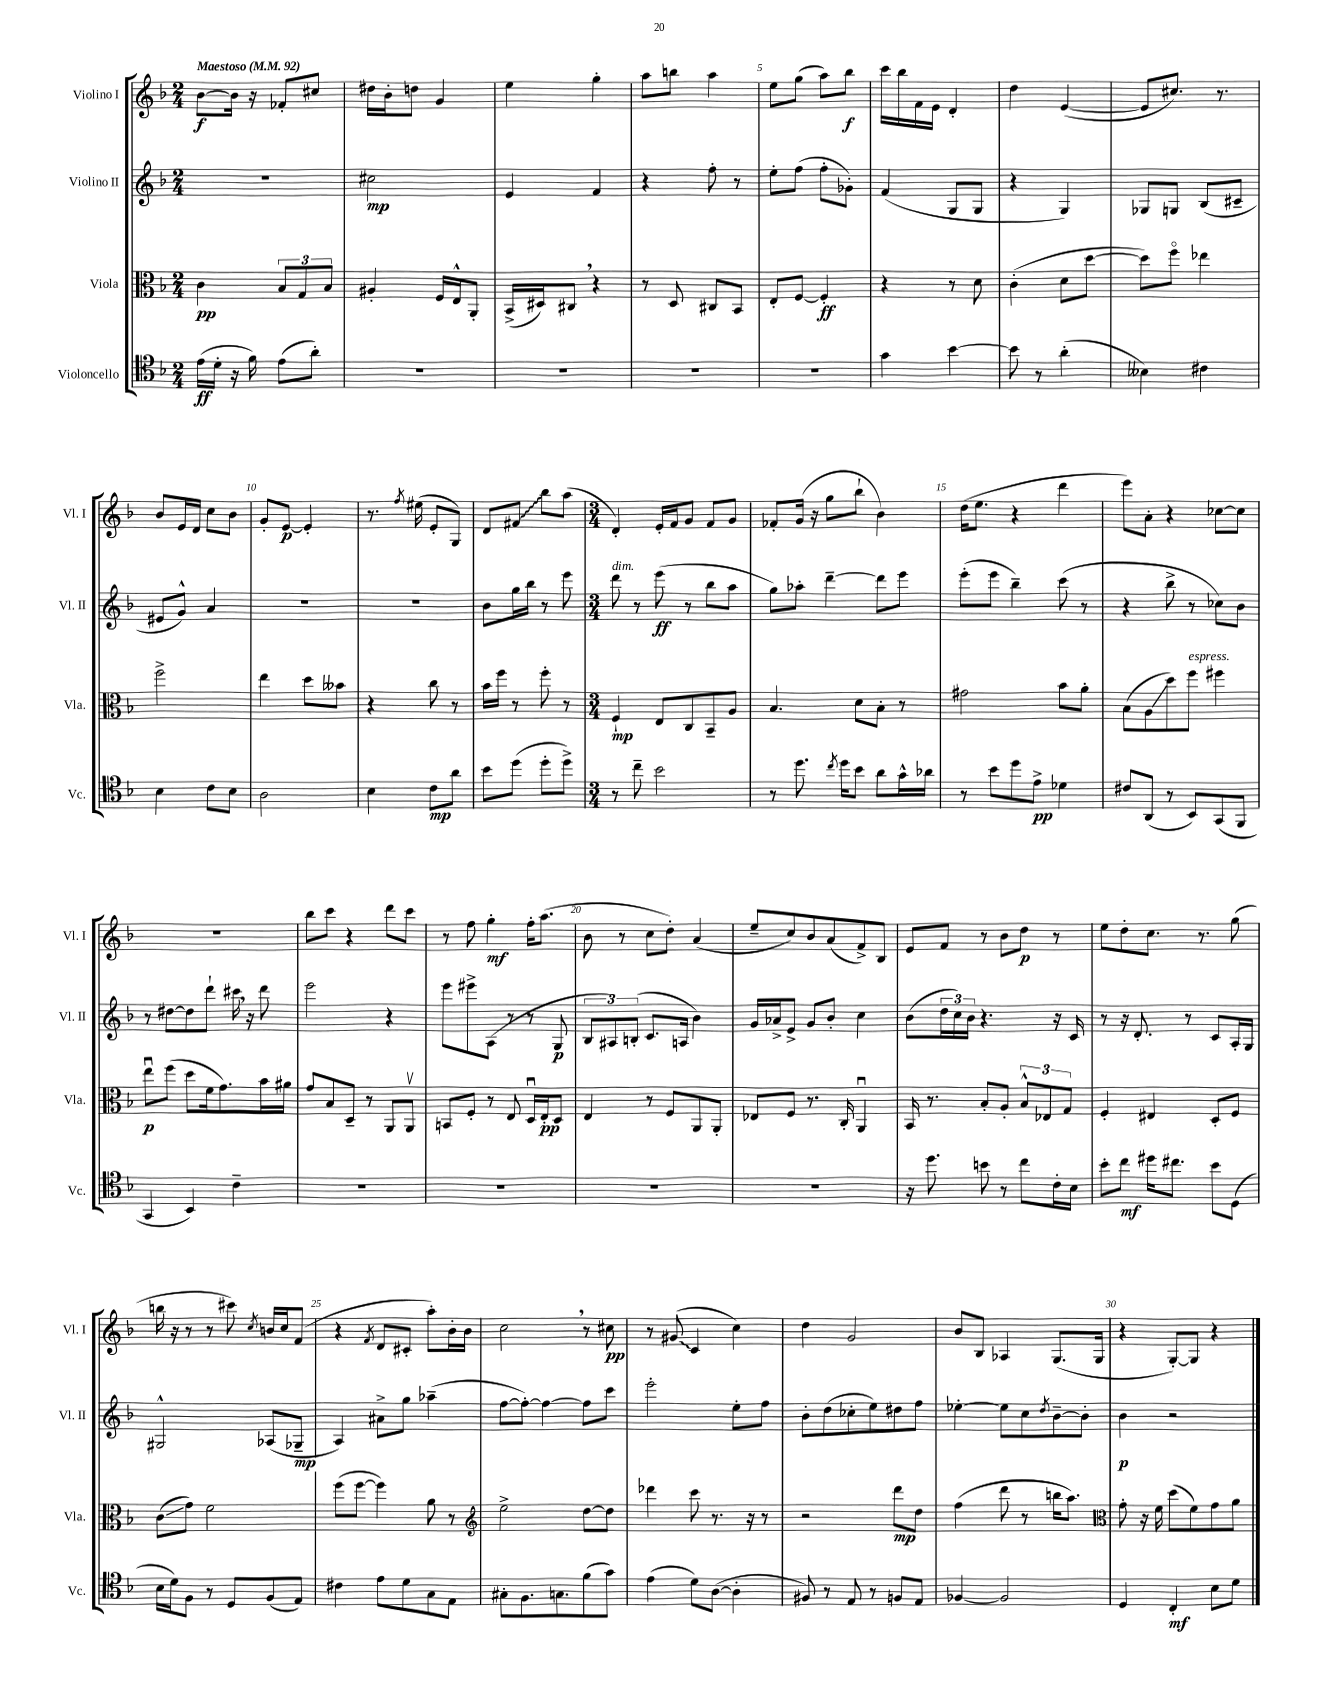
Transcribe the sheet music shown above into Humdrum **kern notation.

**kern	**kern	**kern	**kern
*staff4	*staff3	*staff2	*staff1
*clefC4	*clefC3	*clefG2	*clefG2
*k[b-]	*k[b-]	*k[b-]	*k[b-]
*M2/4	*M2/4	*M2/4	*M2/4
*MM92	*MM92	*MM92	*MM92
(16e	4c	2r	[8b-
16d'	.	.	.
16r	.	.	16b-]
16f)	.	.	16r
(8e	12B-	.	8f-'
.	12G	.	.
8a')	.	.	8cc#
.	12B-	.	.
=	=	=	=
2r	4A#'	2cc#	16dd#
.	.	.	16b-'
.	.	.	8dd
.	16F	.	4g
.	16E^^	.	.
.	8AA'	.	.
=	=	=	=
2r	(16BB-^	4e	4ee
.	16D#)	.	.
.	8C#	.	.
.	4r	4f	4gg'
=	=	=	=
2r	8r	4r	8aa
.	8D	.	8bb
.	8C#	8ff'	4aa
.	8BB-	8r	.
=	=	=	=
2r	8E'	8ee'	8ee
.	[8F	(8ff	(8gg
.	4F']	8ff'	8aa)
.	.	8g-')	8bb-
=	=	=	=
4g	4r	(4f	16ccc
.	.	.	16bb-
.	.	.	16f
.	.	.	16e
[4b-	8r	8G	4d'
.	8d	8G	.
=	=	=	=
8b-]	(4c'	4r	4dd
8r	.	.	.
(4a'	8d	4G)	([4e
.	[8dd	.	.
=	=	=	=
4B--)	8dd])	8G-	8e]
.	8ffo	8G	8.cc#)
4c#	4ee-	(8B-	.
.	.	.	8.r
.	.	8c#~	.
=	=	=	=
4B-	2ff^	8e#	8b-
.	.	8g^^)	16e
.	.	.	16d
8c	.	4a	8cc
8B-	.	.	8b-
=	=	=	=
2A	4ee	2r	8g'
.	.	.	[8e
.	8dd	.	4e']
.	8b--	.	.
=	=	=	=
4B-	4r	2r	8.r
.	.	.	8qff
.	.	.	(16ee#
8c	8cc	.	8e'
8a	8r	.	8G)
=	=	=	=
8b-	16b-	8b-	8d
.	16ff	.	.
(8dd	8r	16gg	8f#
.	.	16bb-	.
8dd'	8ff'	8r	8bb-
8dd^)	8r	8eee	(8aa
=	=	=	=
*M3/4	*M3/4	*M3/4	*M3/4
8r	4F`	8ddd	4d')
8cc~	.	8r	.
2b-	8E	(8eee	16e'
.	.	.	16f
.	8C	8r	8g
.	8BB-~	8bb-	8f
.	8A	8aa	8g
=	=	=	=
8r	4.B-	8gg)	8f-'
8.dd	.	8aa-'	(16g
.	.	.	16r
.	.	[4ddd~	8gg
8qcc	.	.	.
16dd	.	.	.
8b-	8d	.	8bb-`
8a	8B-'	8ddd]	4b-)
16g^^	8r	8eee	.
16a-	.	.	.
=	=	=	=
8r	2g#	(8eee'	(16dd
.	.	.	8.ee
8b-	.	8eee	.
8dd	.	4bb-~)	4r
8e^	.	.	.
4d-	8b-	(8ccc	4ddd
.	8a'	8r	.
=	=	=	=
8c#	(8B-	4r	8eee)
(8AA	8A	.	8a'
8r	8dd)	8bb-^	4r
8BB-)	8ff	8r	.
(8GG	4ff#	8cc-)	[8cc-
8FF	.	8b-	8cc-]
=	=	=	=
4GG	8eeu	8r	2.r
.	(8ff	[8dd#	.
4BB-)	8dd	8dd#]	.
.	16f	8ddd`	.
.	8.g)	.	.
4c~	.	16ccc#	.
.	.	16r	.
.	16b-	8ddd	.
.	16a#	.	.
=	=	=	=
2.r	8g	2eee	8bb-
.	8B-	.	8ccc
.	8D~	.	4r
.	8r	.	.
.	8AA	4r	8ddd
.	8AAv	.	8ccc
=	=	=	=
2.r	8BB	8eee	8r
.	8F'	8eee#^	8ff
.	8r	(8A	4gg'
.	8E	8r	.
.	16Du	8r	16ff'
.	16E'	.	(8.aa
.	8D	8G	.
=	=	=	=
2.r	4E	12B-	8b-
.	.	12A#)	.
.	.	.	8r
.	.	(12B'	.
.	8r	8.c	8cc
.	8F	.	8dd')
.	.	16A	.
.	8AA	4b-)	(4a
.	8AA'	.	.
=	=	=	=
2.r	8E-	16g	8ee~
.	.	16a-^	.
.	8F	8e^	8cc)
.	8.r	8g	8b-
.	.	8b-'	(8a
.	16C'	.	.
.	4AAu	4cc	8f^)
.	.	.	8B-
=	=	=	=
16r	16BB-	(8b-	8e
8.dd	8.r	.	.
.	.	24dd	8f
.	.	24cc)	.
.	.	24b-	.
8b	8B-'	4.r	8r
8r	8A'	.	8b-
8cc	12B-^^	.	8dd
.	12E-	.	.
16c'	.	16r	8r
.	12G	.	.
16B-	.	16c	.
=	=	=	=
8b-'	4F'	8r	8ee
8cc	.	16r	8dd'
.	.	8.d'	.
16dd#	4E#	.	8.cc
8.cc#	.	.	.
.	.	8r	.
.	.	.	8.r
8b-	8D'	8c	.
(8D	8F	16A'	(8gg
.	.	16G	.
=	=	=	=
16B-	(8c	2G#^^	16bb
16d)	.	.	16r
8F	8g)	.	8r
8r	2f	.	8r
8D	.	.	8ccc#)
.	.	.	8qcc
(8F	.	(8A-	16b
.	.	.	16cc
8E)	.	8G-~	(8f
=	=	=	=
4c#	(8ff	4A)	4r
.	[8ff	.	.
.	.	.	8qf
8e	4ff])	8a#^	8d
8d	.	8gg	8c#'
8G	8a	(4aa-~	8aa')
8E	8r	.	16b-'
.	.	.	16b-
=	=	=	=
*	*clefG2	*	*
8G#'	2ee^	[8ff	2cc
8.F	.	8ff'_)	.
.	.	4ff_	.
8.G	.	.	.
(8f	[8dd	8ff]	8r
8g)	8dd]	8ccc	8cc#
=	=	=	=
(4e	4ddd-	2eee'	8r
.	.	.	(8g#
8d)	8ccc	.	4c
([8A	8.r	.	.
4A']	.	8ee'	4cc)
.	16r	.	.
.	8r	8ff	.
=	=	=	=
8F#)	2r	8b-'	4dd
8r	.	(8dd	.
8E	.	8cc-'	2g
8r	.	8ee)	.
8F	8ddd	8dd#	.
8E	8dd	8ff	.
=	=	=	=
[4F-	(4ff	[4ee-'	8b-
.	.	.	8B-
2F-]	8ddd	8ee-]	4A-
.	8r	8cc	.
.	.	8qdd	.
.	16bb	[8b-~	(8.G
.	8.aa)	.	.
.	.	8b-']	.
.	.	.	16G
=	=	=	=
*	*clefC3	*	*
4D	8g'	4b-	4r
.	16r	.	.
.	16f	.	.
4C'	(8dd	2r	[8G')
.	8f)	.	8G]
8B-	8g	.	4r
8d	8a	.	.
==	==	==	==
*-	*-	*-	*-
